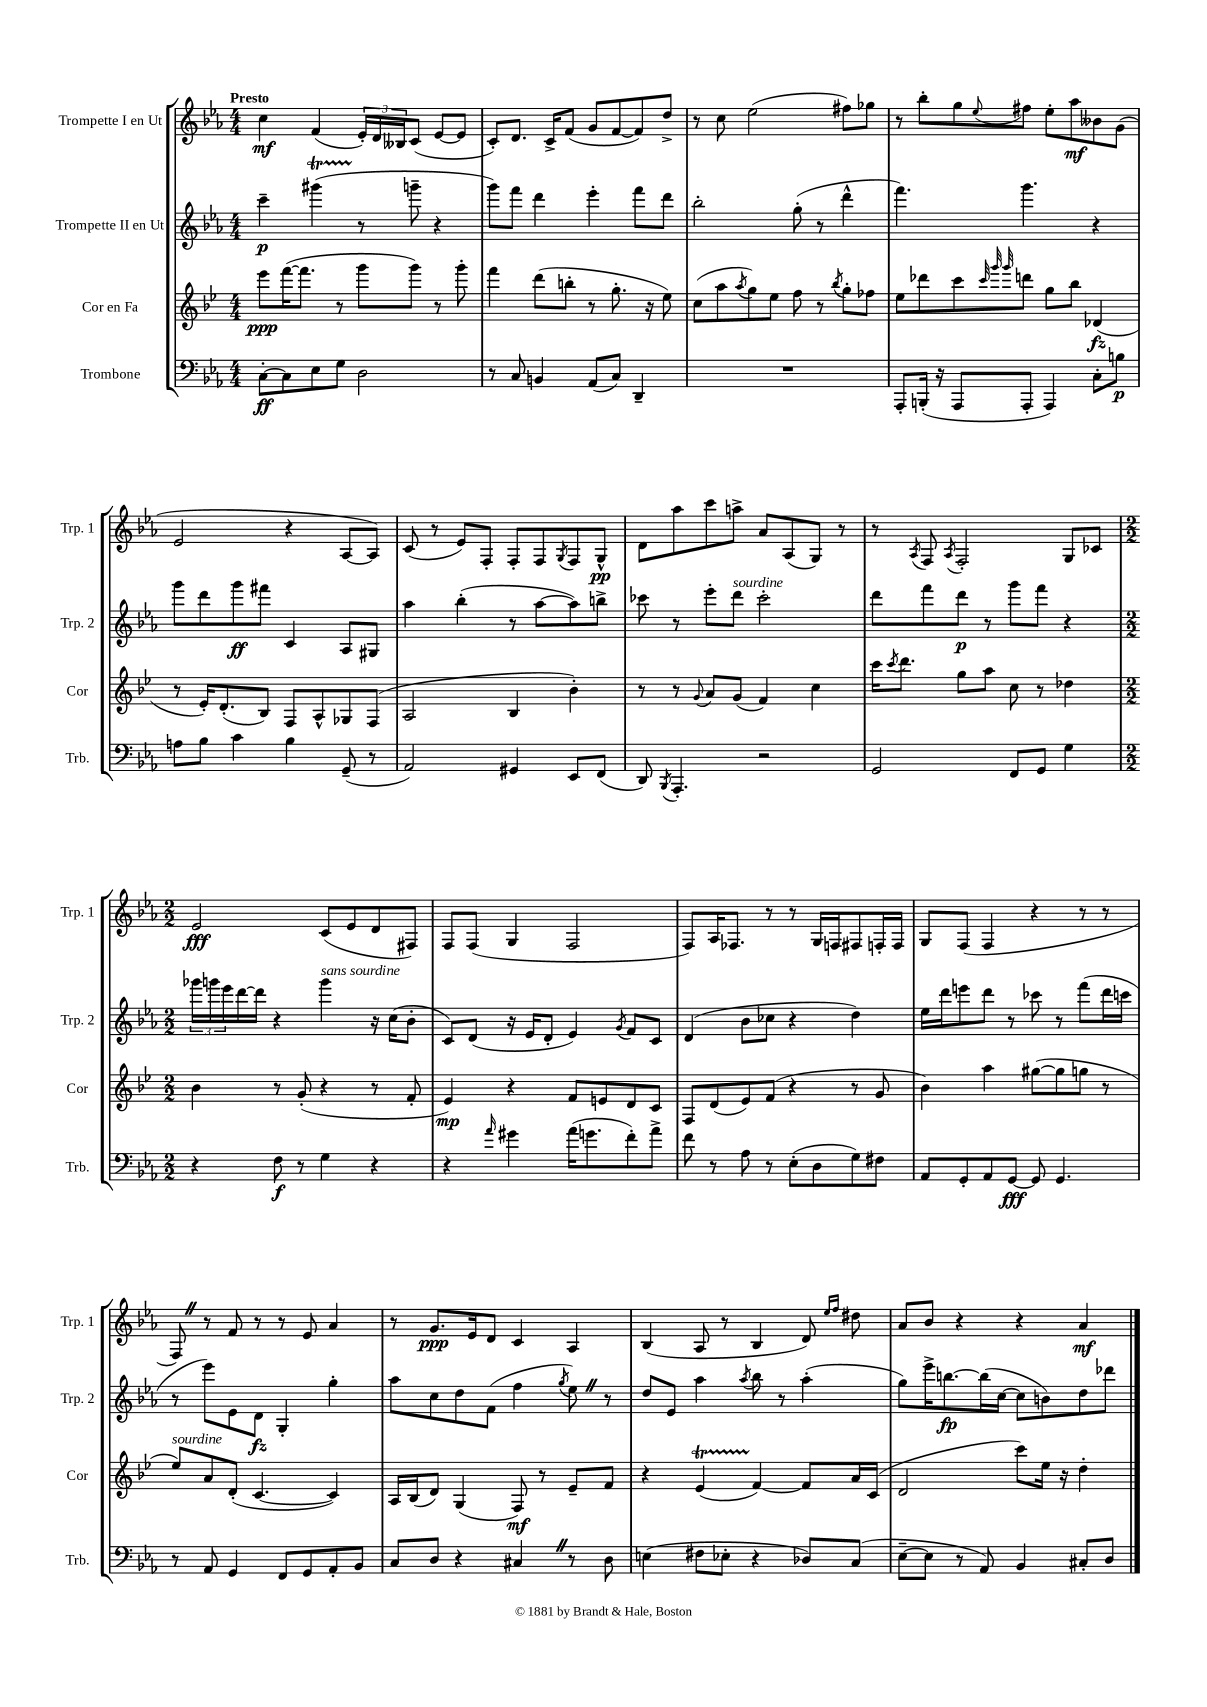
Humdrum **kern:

**kern	**kern	**kern	**kern
*staff4	*staff3	*staff2	*staff1
*clefF4	*clefG2	*clefG2	*clefG2
*k[b-e-a-]	*k[b-e-]	*k[b-e-a-]	*k[b-e-a-]
*M4/4	*M4/4	*M4/4	*M4/4
[8C'	8eee-	4ccc~	4cc
8C]	([16fff	.	.
.	8.fff]	.	.
8E-	.	(4ggg#	(4f
8G	8r	.	.
2D	8ggg	8r	24e-')
.	.	.	24d
.	.	.	24B--
.	8ggg)	8ggg~	(8c
.	8r	4r	[8e-
.	8ggg'	.	8e-]
=	=	=	=
8r	4fff	8ggg)	8c')
8C	.	8fff	8.d
4BB	(8ddd	4ddd	.
.	.	.	16c^
.	8bb'	.	(8f
(8AA-	8r	4eee-'	8g
8C)	8.gg'	.	[8f
4DD~	.	8fff	8f])
.	16r	.	.
.	8ee-)	8ddd	8dd^
=	=	=	=
1r	(8cc	2bb-'	8r
.	8aa	.	8cc
.	8qaa	.	.
.	8gg)	.	(2ee-
.	8ee-	.	.
.	8ff	(8gg'	.
.	8r	8r	.
.	8qbb-	.	.
.	8gg'	4ddd^^	8ff#)
.	8ff-	.	8gg-
=	=	=	=
8AAA-'	8ee-	4.fff)	8r
(16BBB'	8ddd-	.	8bb-'
16r	.	.	.
8AAA-	8ccc	.	8gg
.	32qqccc	.	.
.	32qqggg	.	.
.	32qqggg	.	8qqee-
8AAA-'	8ddd	4.ggg	8ff#
4AAA-)	8gg	.	8ee-'
.	8bb-	.	8aa-
8C'	(4d-	4r	8b--
8B	.	.	(8g
=	=	=	=
8A	8r	8ggg	2e-
8B-	16e-')	8ddd	.
.	(8.d'	.	.
4c	.	8ggg	.
.	8B-)	8fff#	.
4B-	8F	4c	4r
.	8A^^	.	.
(8GG~	8G-	8A-	[8A-
8r	(8F	8G#	8A-])
=	=	=	=
2AA-)	2A	4aa-	(8c
.	.	.	8r
.	.	(4bb-'	8e-)
.	.	.	8F'
4GG#	4B-	8r	8F'
.	.	[8aa-	8F
.	.	.	8qG
8EE-	4b-')	8aa-])	8F
(8FF	.	8bb^	8G^^
=	=	=	=
8DD)	8r	8ccc-	8d
8qBBB-	.	.	.
4.AAA-'	8r	8r	8aa-
.	8qqg	.	.
.	8a	8eee-'	8ccc
.	(8g	8ddd	8aa^
2r	4f)	2ccc-'	8a-
.	.	.	(8A-
.	4cc	.	8G)
.	.	.	8r
=	=	=	=
2GG	16ccc	8ddd	8r
.	8qccc	.	.
.	8.ddd	.	.
.	.	.	8qA-
.	.	8fff	8F
.	.	.	8qA-
.	8gg	8ddd	2F'
.	8aa	8r	.
8FF	8cc	8ggg	.
8GG	8r	8fff	.
4G	4dd-	4r	8G
.	.	.	8c-
=	=	=	=
*M2/2	*M2/2	*M2/2	*M2/2
4r	4b-	24ggg-	2e-
.	.	24ggg	.
.	.	24eee-	.
.	.	[16ddd	.
.	.	16ddd]	.
8F	8r	4r	.
8r	(8g'	.	.
4G	4r	4ggg	(8c
.	.	.	8e-
4r	8r	16r	8d
.	.	(16cc	.
.	8f'	8b-'	8F#)
=	=	=	=
4r	4e-)	8c)	8F
.	.	(8d	(8F
16qqa-	.	.	.
4g#	4r	16r	4G
.	.	16e-	.
.	.	8d'	.
(16a-	8f	4e-)	2F
8.g	.	.	.
.	8e	.	.
.	.	8qg	.
8f')	8d	8f	.
8a-^	8c	8c	.
=	=	=	=
8f	8F	(4d	8F)
8r	(8d	.	16A-
.	.	.	8.F-
8A-	8e-)	8b-	.
8r	(8f	8cc-	8r
(8E-'	4r	4r	8r
8D	.	.	16G
.	.	.	16F
8G)	8r	4dd)	8F#
8F#	8g	.	16F'
.	.	.	16F
=	=	=	=
8AA-	4b-)	16ee-	8G
.	.	16ddd	.
8GG'	.	8eee	(8F
8AA-	4aa	8ddd	4F
[8GG	.	8r	.
8GG]	([8gg#	8ccc-	4r
4.GG	8gg#]	8r	.
.	8gg	(8fff	8r
.	8r	16ddd	8r
.	.	16ccc	.
=	=	=	=
8r	8ee-)	8r	8F)
8AA-	8a	8eee-)	8r
4GG	(8d'	8e-	8f
.	[4.c	8d	8r
8FF	.	4G'	8r
8GG	.	.	8e-
8AA-'	4c])	4gg'	4a-
8BB-	.	.	.
=	=	=	=
8C	16A	8aa-	8r
.	(16B-	.	.
8D	8d)	8cc	8.g
4r	(4G	8dd	.
.	.	.	16e-
.	.	(8f	8d
4C#	8F)	4ff	4c
.	8r	.	.
.	.	8qgg	.
8r	8e-~	8ee-)	4A-
8D	8f	8r	.
=	=	=	=
(4E	4r	8dd	(4B-
.	.	8e-	.
8F#	(4e-	4aa-	8A-
8E-'	.	.	8r
.	.	8qaa-	.
4r	[4f)	8bb-	4B-
.	.	8r	.
8D-)	8f]	(4aa-'	8d)
.	.	.	16qqee-
.	.	.	16qqff
(8C	16a	.	8dd#
.	(16c	.	.
=	=	=	=
[8E-~	2d	8gg)	8a-
8E-]	.	16eee-^	8b-
.	.	[8.bb	.
8r	.	.	4r
8AA-)	.	(16bb]	.
.	.	[16cc	.
4BB-	8ccc)	8cc]	4r
.	16ee-	8b)	.
.	16r	.	.
8C#'	4dd'	8dd	4a-
8D	.	8ddd-	.
==	==	==	==
*-	*-	*-	*-
